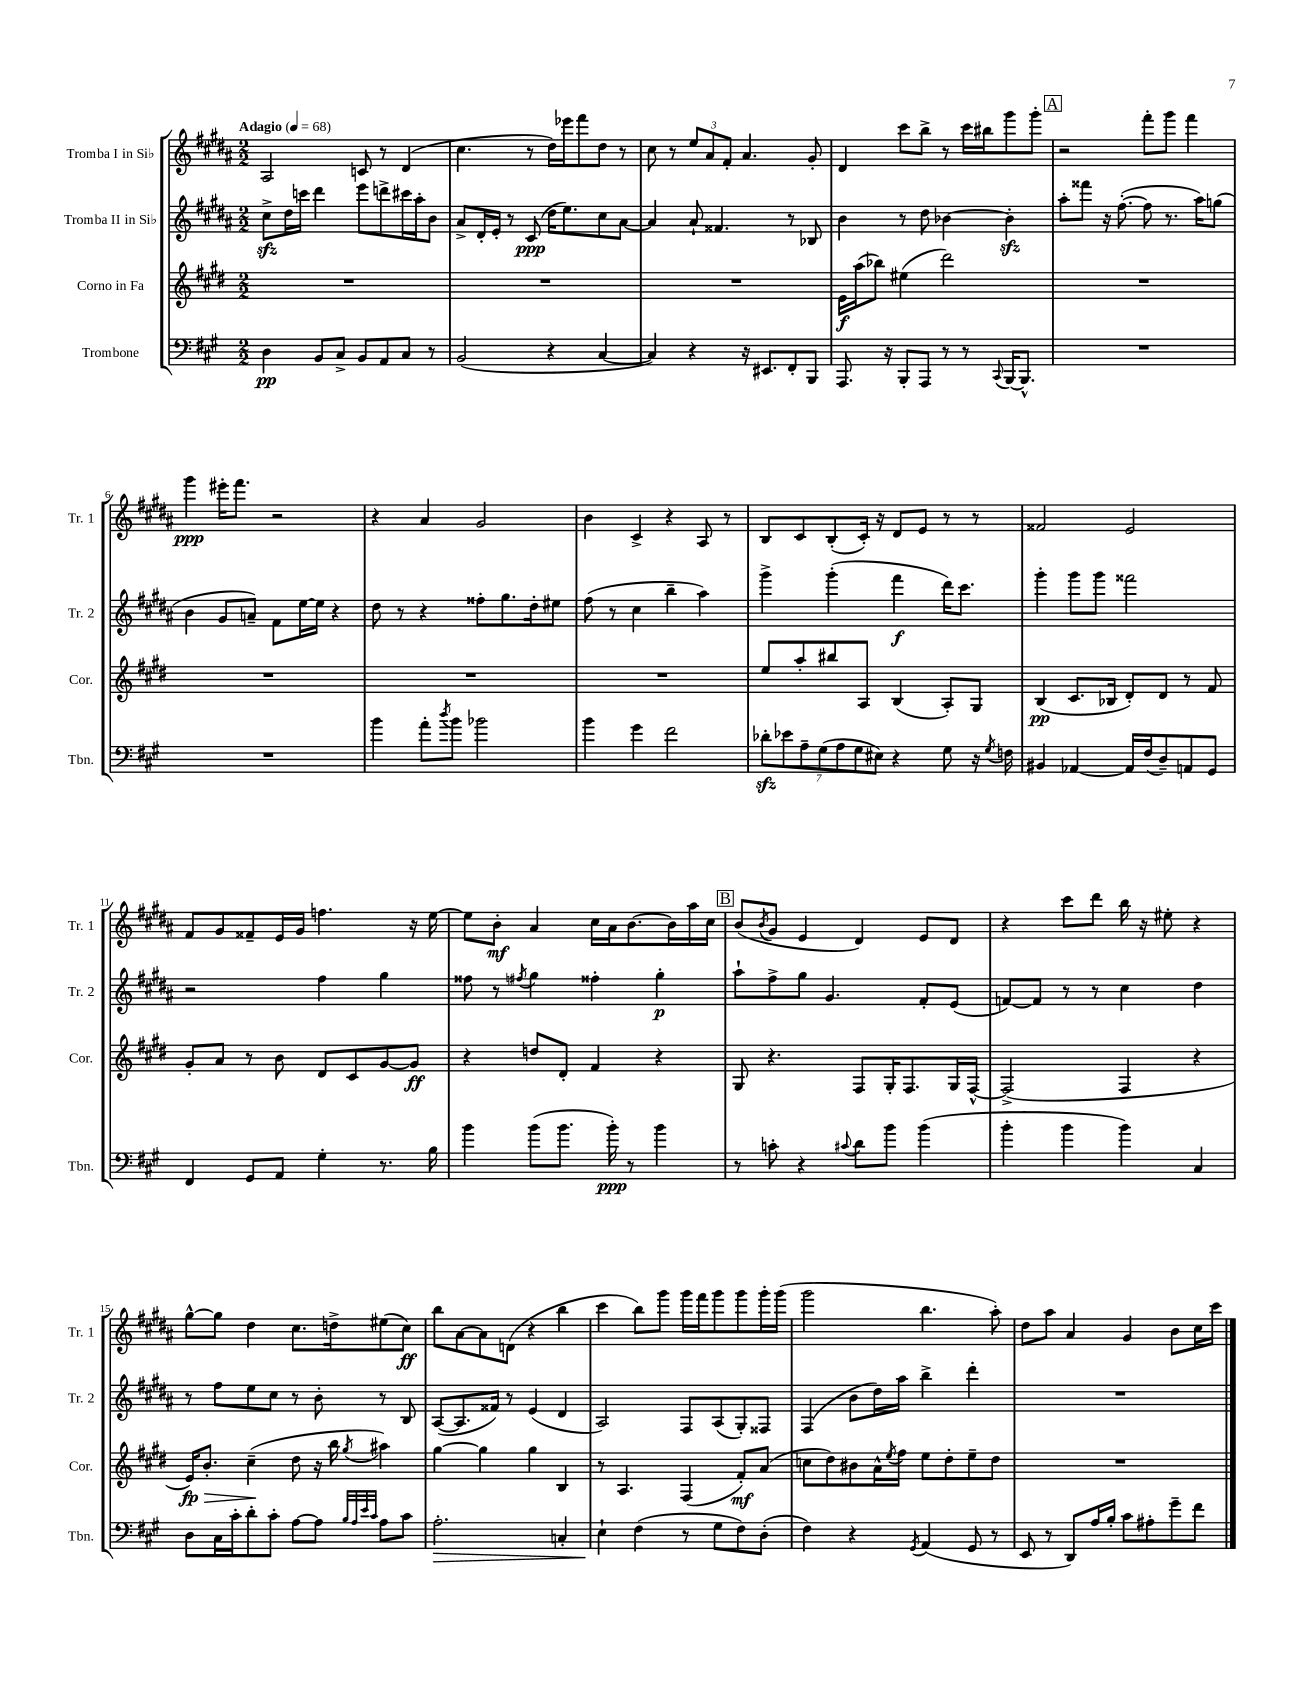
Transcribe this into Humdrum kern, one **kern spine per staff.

**kern	**dynam	**kern	**dynam	**kern	**dynam	**kern	**dynam
*part4	*part4	*part3	*part3	*part2	*part2	*part1	*part1
*staff4	*staff4	*staff3	*staff3	*staff2	*staff2	*staff1	*staff1
*I"Trombone	*	*I"Corno in Fa	*	*I"Tromba II in Si♭	*	*I"Tromba I in Si♭	*
*I'Tbn.	*	*I'Cor.	*	*I'Tr. 2	*	*I'Tr. 1	*
*clefF4	*	*clefG2	*	*clefG2	*	*clefG2	*
*k[f#c#g#]	*	*k[f#c#g#d#]	*	*k[f#c#g#d#a#]	*	*k[f#c#g#d#a#]	*
*M2/2	*	*M2/2	*	*M2/2	*	*M2/2	*
*MM68	*	*MM68	*	*MM68	*	*MM68	*
=1	=1	=1	=1	=1	=1	=1	=1
!	!	!	!	!	!	!LO:TX:a:B:t=Adagio	!
4D\	pp	1r	.	8cc#zz^\L	.	2A#/	.
.	.	.	.	16dd#\L	.	.	.
.	.	.	.	16cccn\JJ	.	.	.
8BB/L	.	.	.	4ddd#\	.	.	.
8C#^/J	.	.	.	.	.	.	.
8BB/L	.	.	.	8eee\L	.	8cn/	.
8AA/	.	.	.	8dddn^\	.	8r	.
8C#/J	.	.	.	16ccc#X\L	.	(4d#/	.
.	.	.	.	16aa#'\J	.	.	.
8r	.	.	.	8b\J	.	.	.
=2	=2	=2	=2	=2	=2	=2	=2
(2BB/	.	1r	.	8a#^/L	.	4.cc#\	.
.	.	.	.	16d#'/L	.	.	.
.	.	.	.	16e'/JJ	.	.	.
.	.	.	.	8r	.	.	.
.	.	.	.	(8c#/	ppp	8r	.
4r	.	.	.	16dd#\KL	.	16dd#\LL)	.
.	.	.	.	8.ee\)	.	16eee-X\J	.
.	.	.	.	.	.	8fff#\	.
[4C#/	.	.	.	8cc#\	.	8dd#\J	.
.	.	.	.	[8a#\J	.	8r	.
=3	=3	=3	=3	=3	=3	=3	=3
4C#/])	.	1r	.	4a#/]	.	8cc#\	.
.	.	.	.	.	.	8r	.
4r	.	.	.	8a#`/	.	12ee/L	.
.	.	.	.	.	.	12a#/	.
.	.	.	.	4.f##X/	.	.	.
.	.	.	.	.	.	12f#'/J	.
16r	.	.	.	.	.	4.a#/	.
8.EE#X/L	.	.	.	.	.	.	.
8FF#'/	.	.	.	8r	.	.	.
8BBB/J	.	.	.	8B-X/	.	8g#'/	.
=4	=4	=4	=4	=4	=4	=4	=4
8.AAA/	.	16e\LL	f	4b\	.	4d#/	.
.	.	(16aa\J	.	.	.	.	.
.	.	8bb-X\J)	.	.	.	.	.
16r	.	.	.	.	.	.	.
8BBB'/L	.	(4ee#X\	.	8r	.	8ccc#\L	.
8AAA/J	.	.	.	8dd#\	.	8bb^\J	.
8r	.	2ddd#\)	.	[4b-X\	.	8r	.
8r	.	.	.	.	.	16ccc#\LL	.
.	.	.	.	.	.	16bb#X\J	.
8qqCC#/	.	.	.	.	.	.	.
[16BBB/KL	.	.	.	4b-zz'\]	.	8ggg#\	.
8.BBB^^/J]	.	.	.	.	.	.	.
.	.	.	.	.	.	8ggg#'\J	.
!!LO:REH:place=s1:t=A
=5	=5	=5	=5	=5	=5	=5	=5
1r	.	1r	.	8aa#'\L	.	2r	.
.	.	.	.	8fff##X\J	.	.	.
.	.	.	.	16r	.	.	.
.	.	.	.	([8.ff#'\	.	.	.
.	.	.	.	8ff#\]	.	8fff#'\L	.
.	.	.	.	8.r	.	8ggg#\J	.
.	.	.	.	.	.	4fff#\	.
.	.	.	.	16aa#\KL)	.	.	.
.	.	.	.	(8ggn\J	.	.	.
!!LO:LB:g=z
=6	=6	=6	=6	=6	=6	=6	=6
1r	.	1r	.	4b\	.	4ggg#\	ppp
.	.	.	.	8g#/L	.	16eee#X'\KL	.
.	.	.	.	.	.	8.fff#\J	.
.	.	.	.	8an~/J)	.	.	.
.	.	.	.	8f#\L	.	2r	.
.	.	.	.	[16ee\L	.	.	.
.	.	.	.	16ee\JJ]	.	.	.
.	.	.	.	4r	.	.	.
=7	=7	=7	=7	=7	=7	=7	=7
4b\	.	1r	.	8dd#\	.	4r	.
.	.	.	.	8r	.	.	.
8a'\L	.	.	.	4r	.	4a#/	.
8qdd/	.	.	.	.	.	.	.
8b\J	.	.	.	.	.	.	.
2b-X\	.	.	.	8ff##X'\L	.	2g#/	.
.	.	.	.	8.gg#\	.	.	.
.	.	.	.	16dd#'\k	.	.	.
.	.	.	.	8ee#X\J	.	.	.
=8	=8	=8	=8	=8	=8	=8	=8
4b\	.	1r	.	(8ff#\	.	4b\	.
.	.	.	.	8r	.	.	.
4g#\	.	.	.	4cc#\	.	4c#^/	.
2f#\	.	.	.	4bb~\	.	4r	.
.	.	.	.	4aa#\)	.	8A#/	.
.	.	.	.	.	.	8r	.
=9	=9	=9	=9	=9	=9	=9	=9
14d-Xzz'\L	.	8ee/L	.	4ggg#^\	.	8B/L	.
14e-X\	.	.	.	.	.	.	.
.	.	8aa'/	.	.	.	8c#/	.
14A~\	.	.	.	.	.	.	.
(14G#\	.	.	.	.	.	.	.
.	.	8bb#X/	.	(4ggg#'\	.	(8B'/	.
14A\	.	.	.	.	.	.	.
14G#\	.	.	.	.	.	.	.
.	.	8A/J	.	.	.	16c#'/Jk)	.
14E#X\J)	.	.	.	.	.	.	.
.	.	.	.	.	.	16r	.
4r	.	(4B/	.	4fff#\	f	8d#/L	.
.	.	.	.	.	.	8e/J	.
8G#\	.	8A'/L)	.	16ddd#\KL)	.	8r	.
.	.	.	.	8.ccc#\J	.	.	.
16r	.	8G#/J	.	.	.	8r	.
8qG#/	.	.	.	.	.	.	.
16Fn\	.	.	.	.	.	.	.
=10	=10	=10	=10	=10	=10	=10	=10
4BB#X/	.	(4B/	pp	4ggg#'\	.	2f##X/	.
[4AA-X/	.	8.c#/L	.	8ggg#\L	.	.	.
.	.	.	.	8ggg#\J	.	.	.
.	.	16B-X/Jk	.	.	.	.	.
16AA-/LL]	.	8d#'/L)	.	2fff##X\	.	2e/	.
(16F#/J	.	.	.	.	.	.	.
8D~/)	.	8d#/J	.	.	.	.	.
8AAn/	.	8r	.	.	.	.	.
8GG#/J	.	8f#/	.	.	.	.	.
!!LO:LB:g=z
=11	=11	=11	=11	=11	=11	=11	=11
4FF#/	.	8g#'/L	.	2r	.	8f#/L	.
.	.	8a/J	.	.	.	8g#/	.
8GG#/L	.	8r	.	.	.	8f##X~/	.
8AA/J	.	8b\	.	.	.	16e/L	.
.	.	.	.	.	.	16g#/JJ	.
4G#'\	.	8d#/L	.	4ff#\	.	4.ffn\	.
.	.	8c#/	.	.	.	.	.
8.r	.	[8g#/	.	4gg#\	.	.	.
.	.	8g#/J]	ff	.	.	16r	.
16B\	.	.	.	.	.	[16ee\	.
=12	=12	=12	=12	=12	=12	=12	=12
4b\	.	4r	.	8ff##X\	.	8ee\L]	.
.	.	.	.	8r	.	8b'\J	mf
.	.	.	.	8qff#X/	.	.	.
(8b\L	.	8ddn/L	.	4gg#\	.	4a#/	.
8.b\J	.	8d#'/J	.	.	.	.	.
.	.	4f#/	.	4ff##X'\	.	16cc#\LL	.
16b'\)	ppp	.	.	.	.	16a#\J	.
8r	.	.	.	.	.	[8.b\	.
4b\	.	4r	.	4gg#'\	p	.	.
.	.	.	.	.	.	16b\L]	.
.	.	.	.	.	.	16aa#\	.
.	.	.	.	.	.	16cc#\JJ	.
!!LO:REH:place=s1:t=B
=13	=13	=13	=13	=13	=13	=13	=13
8r	.	8G#/	.	8aa#`\L	.	(8b/L	.
.	.	.	.	.	.	8qb/	.
8cn'\	.	4.r	.	8ff#^\	.	8g#/J	.
4r	.	.	.	8gg#\J	.	4e/	.
.	.	.	.	4.g#/	.	.	.
8qqc#X/	.	.	.	.	.	.	.
8d\L	.	8F#/L	.	.	.	4d#/)	.
8b\J	.	16G#'/K	.	.	.	.	.
.	.	8.F#/	.	.	.	.	.
(4b\	.	.	.	8f#'/L	.	8e/L	.
.	.	16G#/L	.	(8e/J	.	8d#/J	.
.	.	[16F#^^/JJ	.	.	.	.	.
=14	=14	=14	=14	=14	=14	=14	=14
4b'\	.	(2F#^/]	.	[8fn/L)	.	4r	.
.	.	.	.	8f/J]	.	.	.
4b\	.	.	.	8r	.	8ccc#\L	.
.	.	.	.	8r	.	8ddd#\J	.
4b\)	.	4F#/	.	4cc#\	.	16bb\	.
.	.	.	.	.	.	16r	.
.	.	.	.	.	.	8ee#X'\	.
4C#/	.	4r	.	4dd#\	.	4r	.
!!LO:LB:g=z
=15	=15	=15	=15	=15	=15	=15	=15
!	!	!	!LO:HP:b	!	!	!	!
8D\L	.	16e/KL)	> fp	8r	.	[8gg#^^\L	.
.	.	8.b'/J	.	.	.	.	.
16C#\L	.	.	.	8ff#\L	.	8gg#\J]	.
16c#'\J	.	.	.	.	.	.	.
8d'\	.	(4cc#~\	.	8ee\	.	4dd#\	.
8c#'\J	.	.	.	8cc#\J	.	.	.
[8A\L	.	8dd#\	]	8r	.	8.cc#\L	.
8A\J]	.	16r	.	8b'\	.	.	.
.	.	16bb\	.	.	.	16ddn^\k	.
32qqB/LLL	.	.	.	.	.	.	.
32qqA/	.	.	.	.	.	.	.
32qqe/	.	.	.	.	.	.	.
32qqc#/JJJ	.	8qgg#/	.	.	.	.	.
8A\L	.	4aa#X\)	.	8r	.	(8ee#X\	.
8c#\J	.	.	.	8B/	.	8cc#\J)	ff
=16	=16	=16	=16	=16	=16	=16	=16
!	!LO:HP:b	!	!	!	!	!	!
2.A'\	>	[4gg#\	.	([8A#/L	.	8bb\L	.
.	.	.	.	8.A#/]	.	[8a#\	.
.	.	4gg#\]	.	.	.	8a#\]	.
.	.	.	.	16f##X/Jk)	.	.	.
.	.	.	.	8r	.	(8dn\J	.
.	.	4gg#\	.	(4e/	.	4r	.
4Cn'/	.	4B/	.	4d#/	.	4bb\	.
=17	=17	=17	=17	=17	=17	=17	=17
4E`\	.	8r	.	2A#/)	.	4ccc#\	.
.	.	4.A/	.	.	.	.	.
(4F#\	]	.	.	.	.	8bb\L)	.
.	.	.	.	.	.	8ggg#\J	.
8r	.	(4F#/	.	8F#/L	.	16ggg#\LL	.
.	.	.	.	.	.	16fff#\J	.
8G#\L	.	.	.	(8A#/	.	8ggg#\	.
8F#\)	.	8f#'/L)	mf	8G#'/)	.	8ggg#\	.
(8D'\J	.	(8a/J	.	8F##X/J	.	16ggg#'\L	.
.	.	.	.	.	.	(16ggg#\JJ	.
=18	=18	=18	=18	=18	=18	=18	=18
4F#\)	.	8ccn\L	.	(4F#/	.	2ggg#\	.
.	.	8dd#\)	.	.	.	.	.
4r	.	8b#X\	.	8b\L	.	.	.
.	.	16a^^\L	.	16dd#\L)	.	.	.
.	.	8qee/	.	.	.	.	.
.	.	16ff#\JJ	.	16aa#\JJ	.	.	.
8qGG#/	.	.	.	.	.	.	.
(4AA/	.	8ee\L	.	4bb^\	.	4.bb\	.
.	.	8dd#'\	.	.	.	.	.
8GG#/	.	8ee~\	.	4ddd#'\	.	.	.
8r	.	8dd#\J	.	.	.	8aa#'\)	.
=19	=19	=19	=19	=19	=19	=19	=19
8EE/	.	1r	.	1r	.	8dd#\L	.
8r	.	.	.	.	.	8aa#\J	.
8DD/L)	.	.	.	.	.	4a#/	.
16A/L	.	.	.	.	.	.	.
16B'/JJ	.	.	.	.	.	.	.
8c#\L	.	.	.	.	.	4g#/	.
8A#X'\	.	.	.	.	.	.	.
8g#~\	.	.	.	.	.	8b\L	.
8f#\J	.	.	.	.	.	16cc#\L	.
.	.	.	.	.	.	16ccc#\JJ	.
==	==	==	==	==	==	==	==
*-	*-	*-	*-	*-	*-	*-	*-
